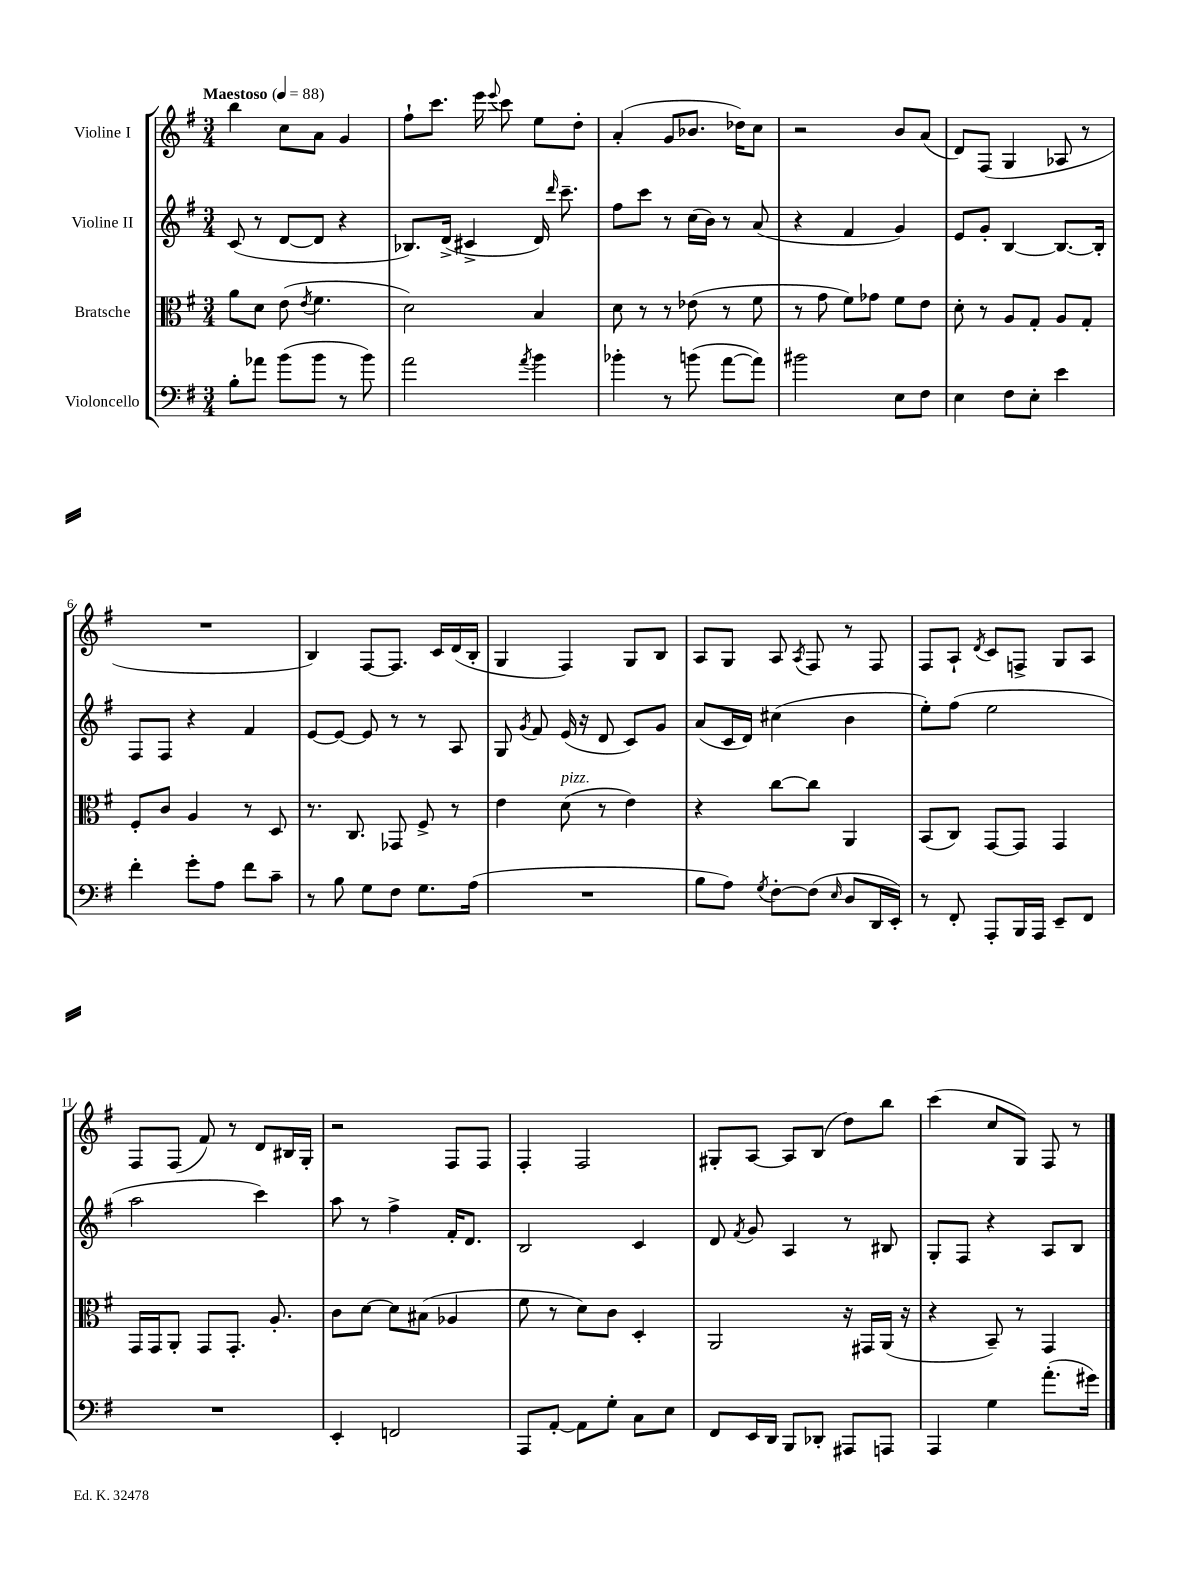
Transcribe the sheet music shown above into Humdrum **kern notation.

**kern	**kern	**kern	**kern
*staff4	*staff3	*staff2	*staff1
*clefF4	*clefC3	*clefG2	*clefG2
*k[f#]	*k[f#]	*k[f#]	*k[f#]
*M3/4	*M3/4	*M3/4	*M3/4
*MM88	*MM88	*MM88	*MM88
8B'	8a	(8c	4bb
8a-	8d	8r	.
(8b	(8e	[8d	8cc
.	8qe	.	.
8b	4.f#	8d]	8a
8r	.	4r	4g
8b)	.	.	.
=	=	=	=
2a	2d)	8.B-)	8ff#`
.	.	.	8.ccc
.	.	(16d^	.
.	.	4c#^	.
.	.	.	16eee
.	.	.	8qqeee
.	.	.	8ccc
8qa	.	.	.
4b	4B	16d)	8ee
.	.	16qqddd	.
.	.	8.ccc~	.
.	.	.	8dd'
=	=	=	=
4b-'	8d	8ff#	(4a'
.	8r	8ccc	.
8r	8r	8r	8g
(8b	(8e-	(16cc	8.b-
.	.	16b)	.
[8a	8r	8r	.
.	.	.	16dd-)
8a])	8f#	(8a	8cc
=	=	=	=
2b#	8r	4r	2r
.	8g	.	.
.	8f#)	4f#	.
.	8g-	.	.
8E	8f#	4g)	8b
8F#	8e	.	(8a
=	=	=	=
4E	8d'	8e	8d)
.	8r	8g'	(8F#
8F#	8A	[4B	4G
8E'	8G'	.	.
4e	8A	8.B_	8A-
.	8G'	.	8r
.	.	16B']	.
=	=	=	=
4f#'	8F#'	8F#	2.r
.	8c	8F#	.
8g'	4A	4r	.
8A	.	.	.
8f#	8r	4f#	.
8c~	8D	.	.
=	=	=	=
8r	8.r	[8e	4B)
8B	.	8e_	.
.	8.C	.	.
8G	.	8e]	[8F#
8F#	8GG-	8r	8.F#]
8.G	8F#^	8r	.
.	.	.	16c
.	8r	8A	(16d
(16A	.	.	16B'
=	=	=	=
2.r	4e	8G	4G
.	.	8qg	.
.	.	8f#	.
.	(8d	(16e	4F#)
.	.	16r	.
.	8r	8d	.
.	4e)	8c)	8G
.	.	8g	8B
=	=	=	=
8B	4r	(8a	8A
8A)	.	16c	8G
.	.	16d)	.
8qG	.	.	.
[8F#'	[8cc	(4cc#	8A
.	.	.	8qA
(8F#]	8cc]	.	8F#
16qqE	.	.	.
8D	4AA	4b	8r
16DD	.	.	8F#
16EE')	.	.	.
=	=	=	=
8r	(8BB	8ee')	8F#
8FF#'	8C)	(8ff#	8A`
.	.	.	8qd
8AAA'	[8GG	2ee	8c
16BBB	8GG]	.	8F^
16AAA	.	.	.
8EE~	4GG	.	8G
8FF#	.	.	8A
=	=	=	=
2.r	16GG	2aa	8F#
.	16GG	.	.
.	8AA'	.	(8F#
.	8GG	.	8f#)
.	8.GG'	.	8r
.	.	4ccc)	8d
.	8.A'	.	.
.	.	.	16B#
.	.	.	16G'
=	=	=	=
4EE'	8c	8aa	2r
.	[8d	8r	.
2FF	8d]	4ff#^	.
.	(8B#	.	.
.	4A-	16f#'	8F#
.	.	8.d	.
.	.	.	8F#
=	=	=	=
8AAA	8f#	2B	4F#'
[8AA'	8r	.	.
8AA]	8d)	.	2F#
8G'	8c	.	.
8C	4D'	4c	.
8E	.	.	.
=	=	=	=
8FF#	2AA	8d	8G#'
.	.	8qf#	.
16EE	.	8g	[8A
16DD	.	.	.
8BBB	.	4A	8A]
8DD-'	.	.	(8B
8AAA#	16r	8r	8dd)
.	16GG#	.	.
8AAA	(16AA	8B#	8bb
.	16r	.	.
=	=	=	=
4AAA	4r	8G'	(4ccc
.	.	8F#	.
4G	8BB~)	4r	8cc
.	8r	.	8G)
(8.a'	4GG	8A	8F#
.	.	8B	8r
16g#)	.	.	.
==	==	==	==
*-	*-	*-	*-
